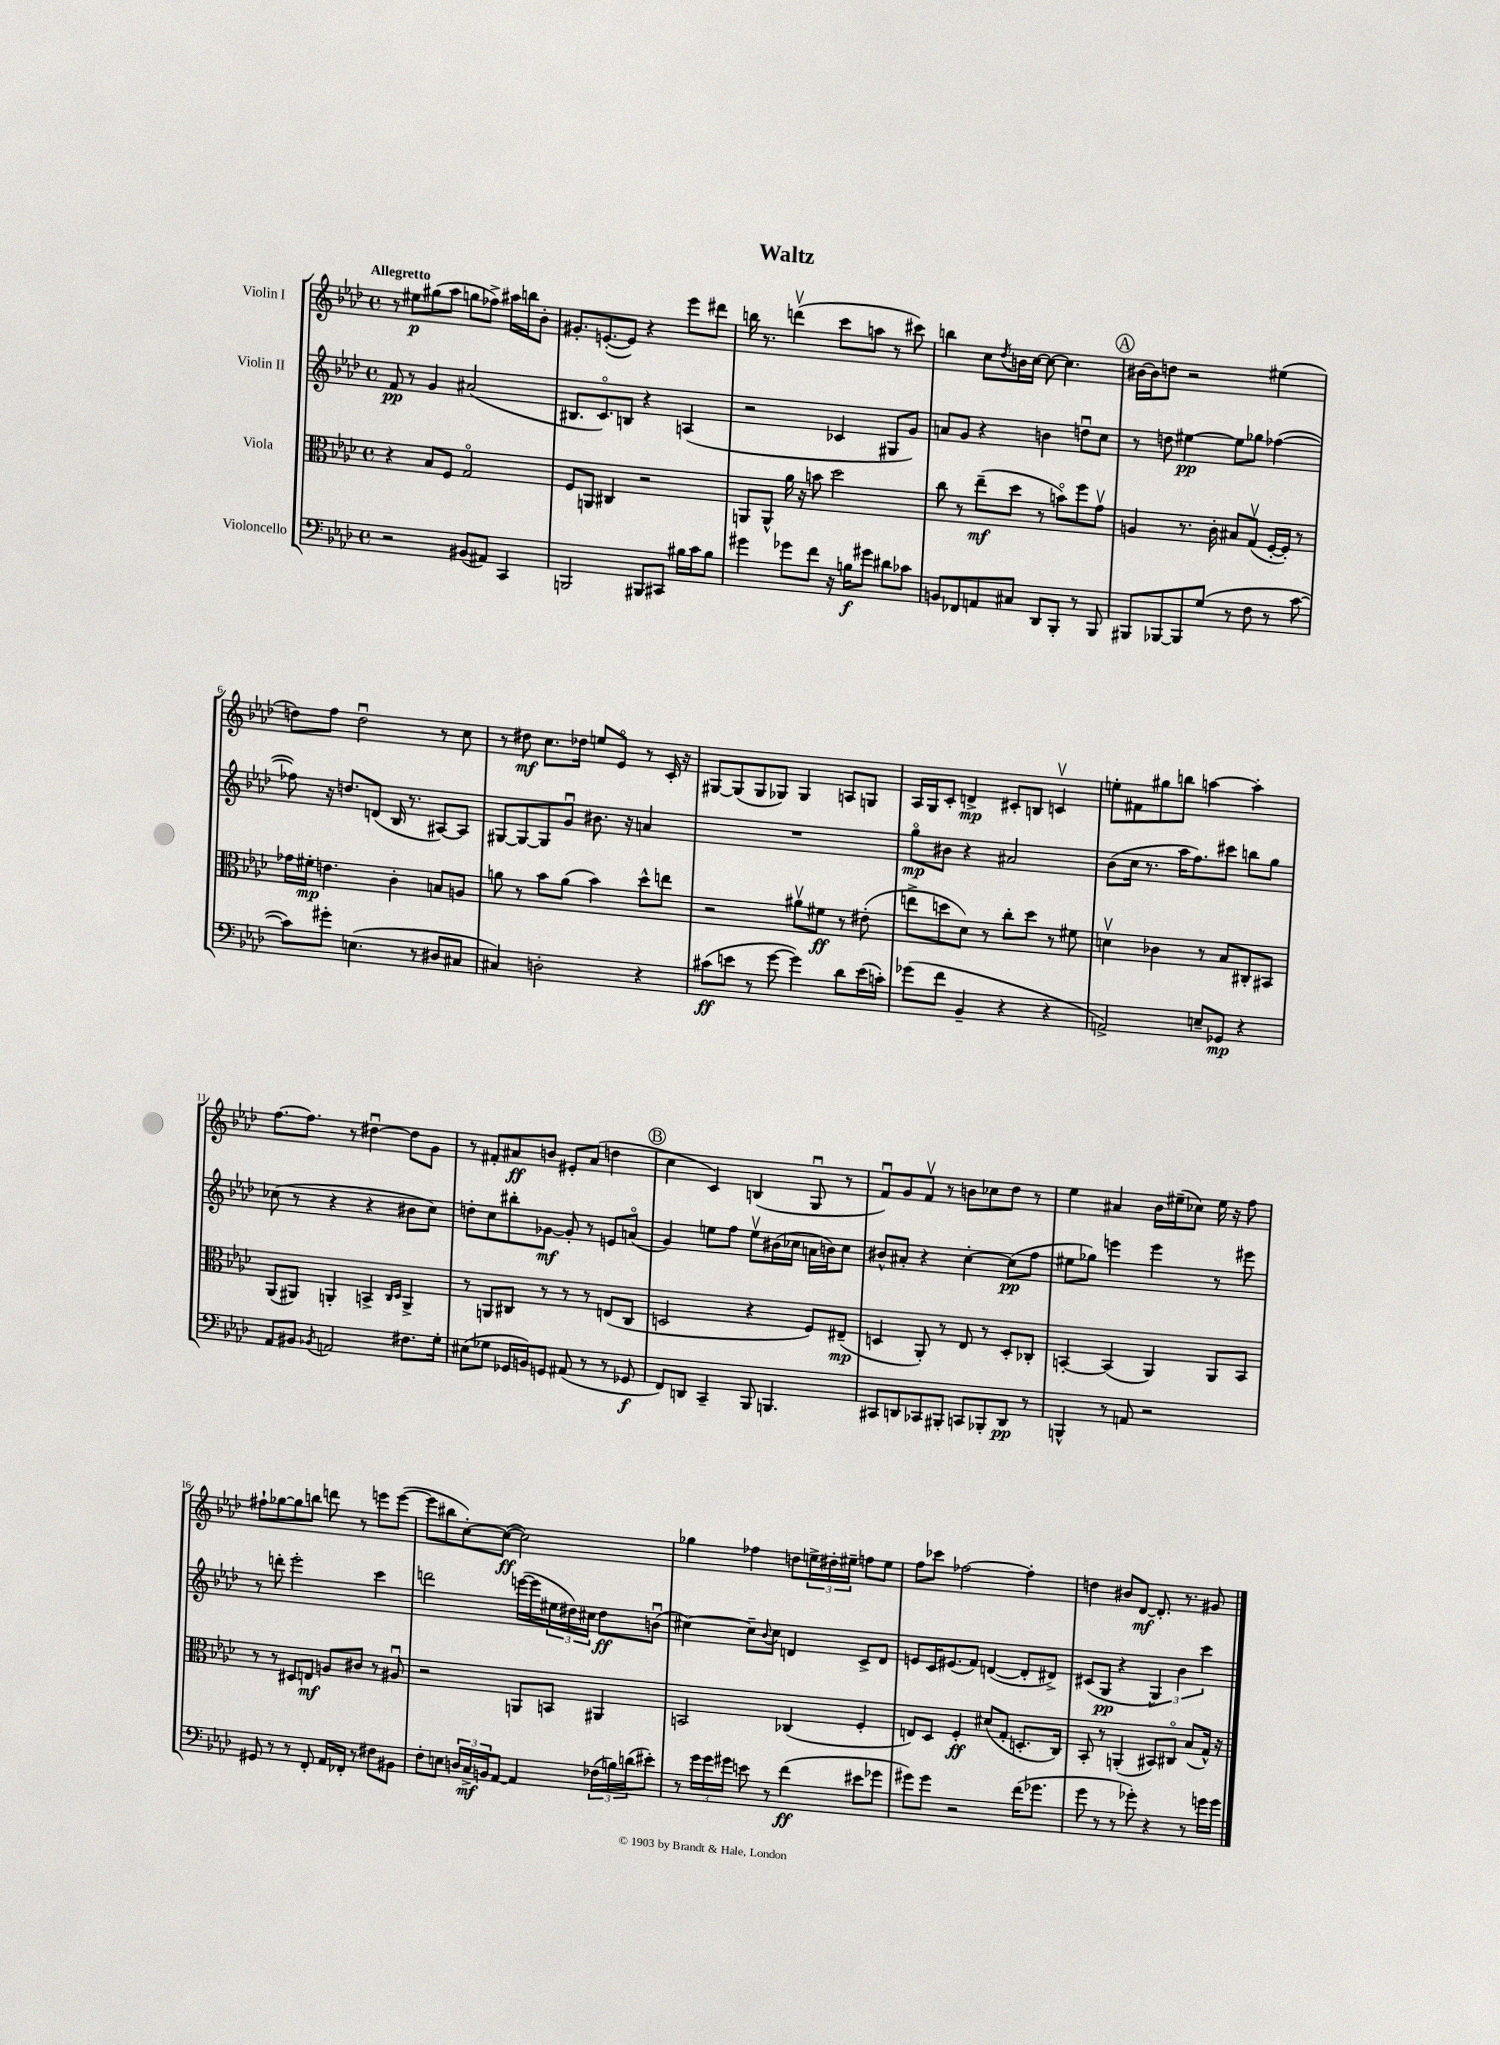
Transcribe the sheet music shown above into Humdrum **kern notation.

**kern	**kern	**kern	**kern
*staff4	*staff3	*staff2	*staff1
*clefF4	*clefC3	*clefG2	*clefG2
*k[b-e-a-d-]	*k[b-e-a-d-]	*k[b-e-a-d-]	*k[b-e-a-d-]
*M4/4	*M4/4	*M4/4	*M4/4
*met(c)	*met(c)	*met(c)	*met(c)
2r	4r	8f	8r
.	.	8r	8ee#
.	8B-	4g	(8gg#
.	8F	.	8aa-
(8BB#	2Go	(2a#	8gg
8AA#)	.	.	8ff-^)
4CC	.	.	16aa#
.	.	.	16bb
.	.	.	8b-'
=	=	=	=
2BBB	8F	8.B#	8.g#'
.	8AA	.	.
.	.	8.co)	([8.e'
.	4C#	.	.
.	.	8B	8e])
8BBB#	2r	4r	4r
8CC#	.	.	.
16B#	.	(4A	8eee-
16c	.	.	.
8B#	.	.	8ddd#
=	=	=	=
4g#	8AA	2r	16bb
.	.	.	8.r
.	8AA^^	.	.
8g-	16a-	.	(4dddv
.	16r	.	.
8f	8b	.	.
16r	2dd-	4c-	8ccc
16B	.	.	.
8g#	.	.	8aa
8d#	.	8G#	8r
8c-	.	8g)	8ccc#)
=	=	=	=
8BB	8cc	8a	4bb
8FF-	8r	8g	.
8AA	(8ee-~	4r	8cc
.	.	.	8qdd-
8C#	8dd-	.	16b
.	.	.	[16cc
8DD-	8r	4b	8cc_
8BBB-'	8bo)	.	4.cc]
8r	8ff	8ddu	.
8BBB-	8gv	8cc	.
=	=	=	=
8BBB#	4A	8r	[16b#
.	.	.	16b#]
[8BBB-	.	8dd	8dd
8BBB-]	8.r	[4ee#	2r
(8G	.	.	.
.	16c'	.	.
8r	8B#	8ee#]	.
8F	(8Gv	8gg-	.
8r	[16F'	([4ff-	(4ee#
.	16F'])	.	.
[8c	8r	.	.
=	=	=	=
8c])	16g-	8ff-])	8dd)
.	16f#'	.	.
8g#'	4.e	16r	8ff
.	.	8.dd	.
(4.E	.	.	2ddu
.	.	(8d	.
.	4c'	16B-	.
.	.	8.r	.
8r	.	.	.
8D#	8B	[8A#)	8r
8C#	8A	8A#]	8cc
=	=	=	=
4C#)	8a	[8G#	8r
.	8r	8G#_	8dd#
2D'	8b-	8G#]	8.cc
.	(8a	8gu	.
.	.	.	16dd-
.	4b-)	8.b#	8ee
.	.	.	8e-o
.	.	16r	.
4r	8dd-^^	4a	8r
.	8ee	.	16c'
.	.	.	16r
=	=	=	=
(8c#	2r	1r	[8G#
8e	.	.	(8G#]
8r	.	.	8G#
[8g	.	.	8G-)
4g])	8a#v	.	4G-
.	8f#	.	.
8d-	8r	.	8A
(16e	(8e#'	.	8G
16c')	.	.	.
=	=	=	=
(8g-	8ee^	8ggo	16A-
.	.	.	16G
8f	8dd	8b#	8c'
4BB-~	8d-)	4r	4d^
.	8r	.	.
4r	8cc'	2a#	8c#'
.	8dd	.	8B
4r	8r	.	4cv
.	8f#	.	.
=	=	=	=
2AA^)	4dv	(8b-	8ee'
.	.	16cc	8f#
.	.	8.r	.
.	4c-	.	8gg#
.	.	16aa-	8bb
.	.	8.ff)	.
8E~	8r	.	[4aa
8GG-	8B-	8ccc#	.
4r	8C#'	8bb	4aa']
.	8BB#	8gg	.
=	=	=	=
8AA-	(8AA-	(8cc-	[8.ff
8BB#	8AA#)	8r	.
.	.	.	8.ff]
8qBB-	.	.	.
2AA	4AA'	4r	.
.	.	.	8r
.	4BB^	4r	[4dd#u
.	16qqC	.	.
.	16qqD-	.	.
8.F#	4AA^	8b#	8dd#]
.	.	8cc-)	8g
16G'	.	.	.
=	=	=	=
(8E#	8r	8dd'	8r
8G-	8AA	8cc	8f#'
16GG-	8C#	8bb#'	8a#
16BB)	.	.	.
8GG	8r	[8g-	8b
(8AA#	8r	8g-']	8e#'
8r	8r	8r	(8a#
8r	(8E	8e	4dd
8GG-	8C#	(8ao	.
=	=	=	=
8FF)	2D	4g)	4cc
8DD	.	.	.
4CC~	.	8ee	4c)
.	.	8ff	.
8BBB-	4r	8eev	(4B
4.BBB	.	(16b#	.
.	.	16cc-	.
.	8F)	16a	8Gu
.	.	16b)	.
.	(8E#~	8cc-	8r
=	=	=	=
8CC#	4D	8b#^^	8fu)
8DD	.	8a#'	8g
8CC-	8AA-')	4r	8fv
8BBB#'	8r	.	8r
8CC	8E-	[4cc'	8b
8BBB-'	8r	.	8cc-
8DD	8D'	(8cc]	8dd-
8r	8C-'	8ff	8r
=	=	=	=
4BBB^^	[4BB'	8ee#	4ee-
.	.	8gg-)	.
8r	(4BB]	4eee	4a#
8AA	.	.	.
2r	4AA-)	4eee	16b-
.	.	.	(16ee#~
.	.	.	8cc-)
.	8AA-	8r	16ee#
.	.	.	16r
.	8BB	8eee#	8ff
=	=	=	=
8GG#	8r	8r	8ff#`
8r	8r	8ddd'	[8gg-
8r	8D#	2eee-'	8gg-]
8FF'	8E	.	8bb
16AA-	8A	.	8ddd
16FF-'	.	.	.
8r	8c#	.	8r
8F#	8r	4ccc	8eee
8BB#	8A#u	.	([8eee
=	=	=	=
8F'	2r	2ddd	8eee]
8E	.	.	8bb#
24D	.	.	[8cc')
24C^	.	.	.
24BB	.	.	.
[8AA-	.	.	(8cc_
4AA-]	8AA	([16eee	2cc])
.	.	16eee]	.
.	8BB	24ee#	.
.	.	24dd#)	.
.	.	24cc#	.
(24F-	4AA#	8dd#	.
24B)	.	.	.
(24d	.	.	.
8e#')	.	(8bu	.
=	=	=	=
8r	2BB	[4cc#)	4gg-
24g	.	.	.
24g	.	.	.
24g#	.	.	.
8e	.	8cc#~]	4ff-
.	.	8qqb-	.
8r	.	8cc#	.
(4f	(4C-	4d	8dd
.	.	.	24ee^
.	.	.	24dd#'
.	.	.	24ee#~
8e#	4F'	8c^	8ff
8g-	.	8d	8ee#
=	=	=	=
8g#)	8E)	8e	8ff
8g#	8D-	16c	8ccc-
.	.	(8.e#	.
2r	4F'	.	[2ff-
.	.	8f)	.
.	(8d#	([4d	.
.	8G'	.	.
(16f	8.D'	8d']	4ff-']
8.g-	.	.	.
.	.	8d#^)	.
.	16C)	.	.
=	=	=	=
8g	8BB-'	(8c#	4dd
8r	8r	8G	.
8r	(4AA'	4r	8b#
8g-')	.	.	[8d-
4r	8BB#)	6G)	8.d-']
.	8C#o	.	.
.	.	6b-	.
.	.	.	8.r
8r	(8B-	.	.
.	.	6ccc	.
16g	16G^^)	.	8g#
16g	16r	.	.
==	==	==	==
*-	*-	*-	*-
